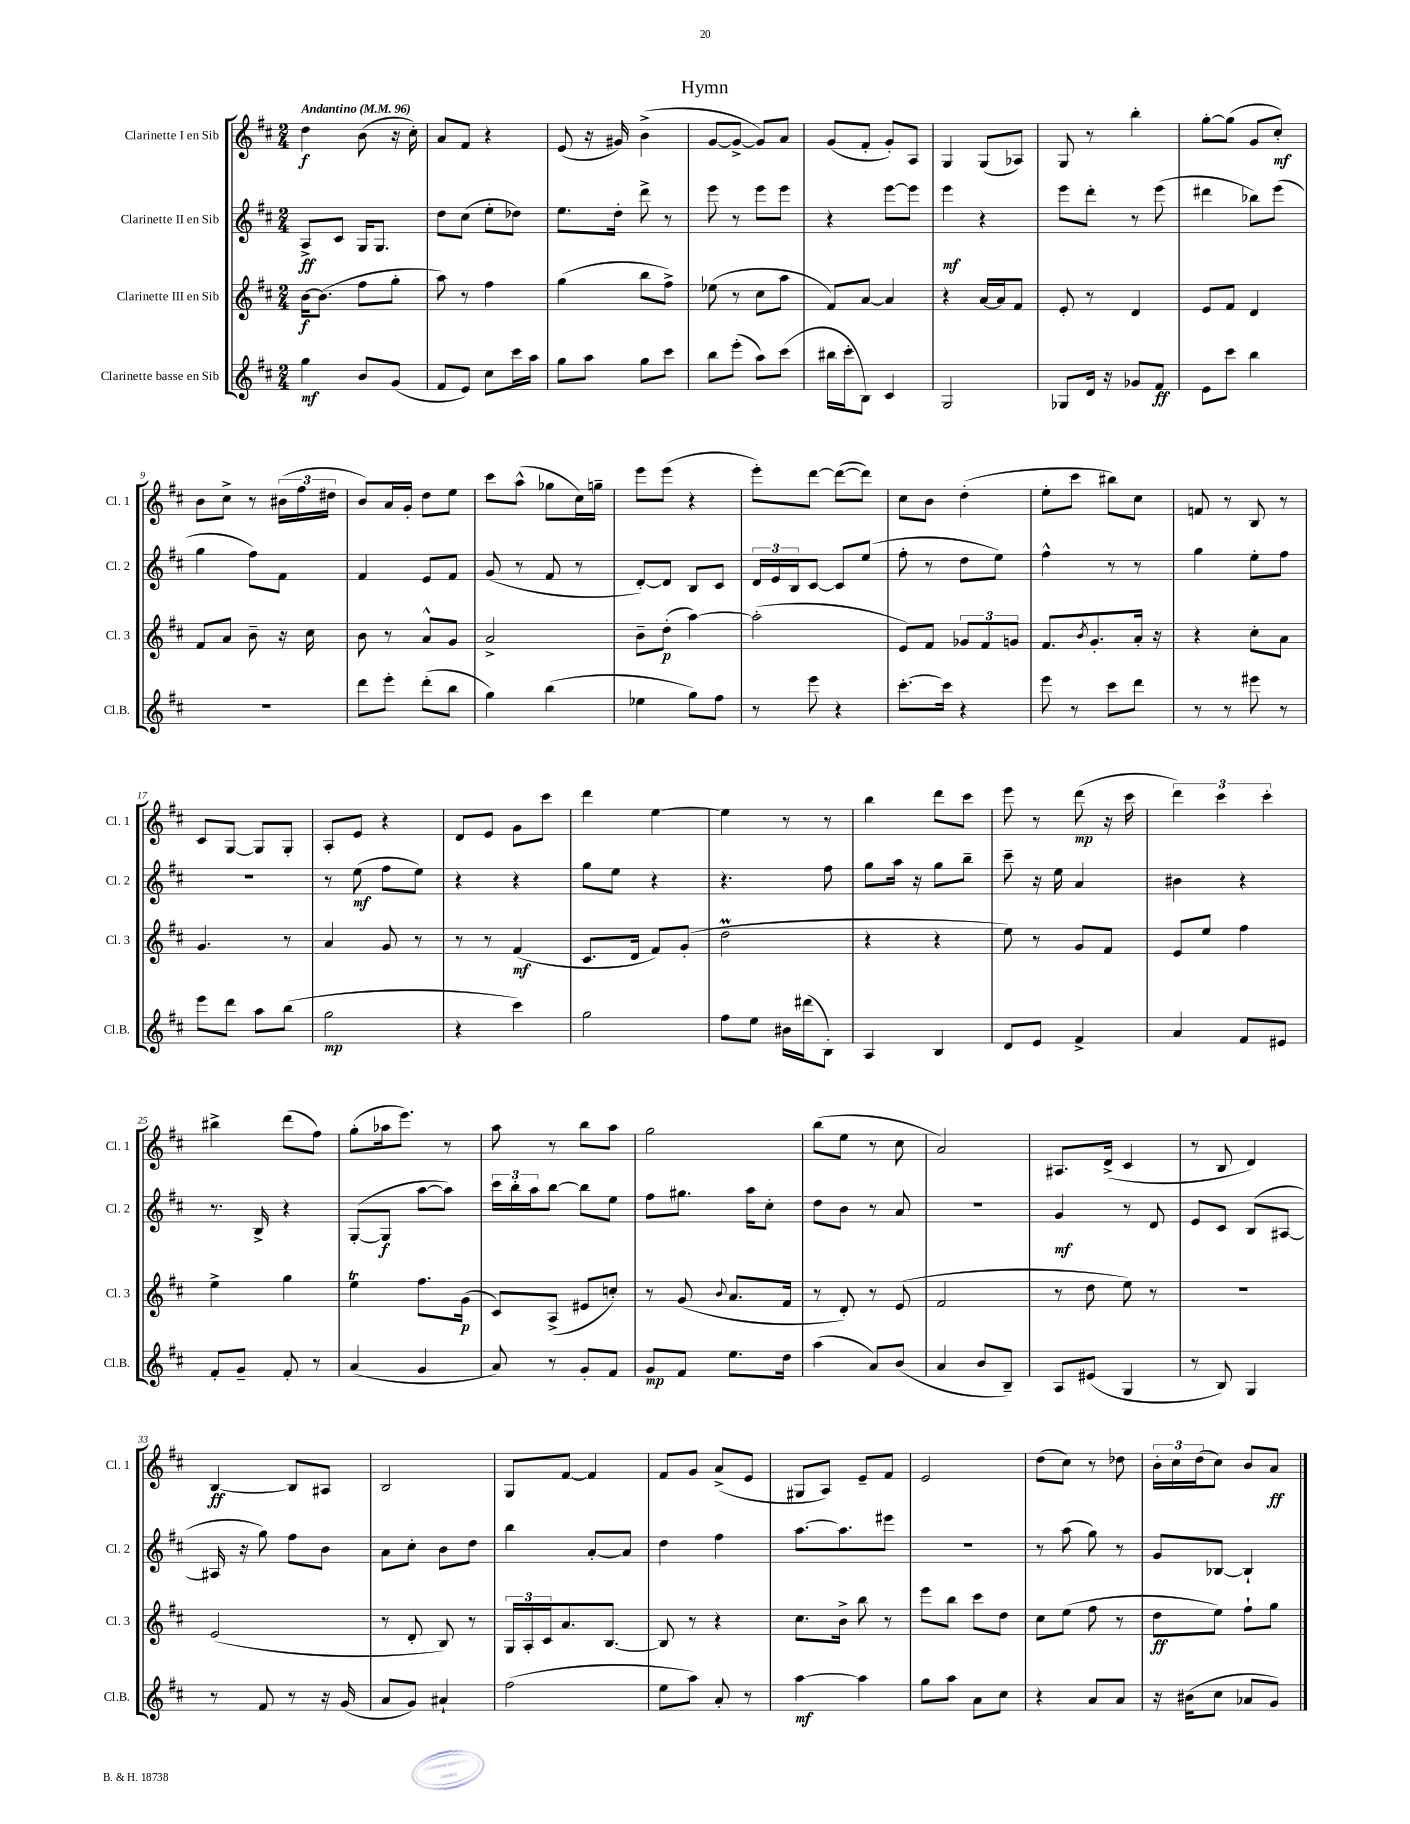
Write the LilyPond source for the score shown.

\header { title = "Hymn" }
<<
\new StaffGroup <<
\new Staff = "s0" \with { instrumentName = "Clarinette I en Sib" shortInstrumentName = "Cl. 1" } {
    \clef treble \key d \major \numericTimeSignature \time 2/4 \tempo "Andantino" 4 = 96
    d''4\f b'8( r16 cis''16-.) |
    a'8 fis'8 r4 |
    e'8( r16 gis'16) b'4->( |
    g'8~ g'8~-> g'8) a'8 |
    g'8( fis'8-. g'8-.) a8 |
    g4 g8( aes8) |
    g8 r8 b''4-. |
    g''8~-. g''8( g'8 cis''8-.\mf) |
    b'8 cis''8-> r8 \tuplet 3/2 { bis'16( fis''16 dis''16 } |
    b'8) a'16 g'16-. d''8 e''8 |
    cis'''8 a''8-^( ges''8 cis''16) g''16-- |
    e'''8 e'''8( r4 |
    e'''8-.) d'''8~ d'''8~( d'''8) |
    cis''8 b'8 d''4-.( |
    e''8-. cis'''8 bis''8) cis''8 |
    f'8 r8 b8 r8 |
    cis'8 g8~ g8 g8-. |
    a8-. e'8 r4 |
    d'8 e'8 g'8 cis'''8 |
    d'''4 e''4~ |
    e''4 r8 r8 |
    b''4 d'''8 cis'''8 |
    e'''8 r8 d'''8\mp( r16 cis'''16 |
    \tuplet 3/2 { d'''4) cis'''4 cis'''4-. } |
    bis''4-> d'''8( fis''8) |
    g''8-.( aes''16 e'''8.) r8 |
    a''8 r8 b''8 a''8 |
    g''2 |
    b''8( e''8 r8 cis''8 |
    a'2) |
    ais8. d'16->( cis'4 |
    r8 b8 d'4) |
    b4~\ff b8 ais8 |
    b2 |
    g8 fis'8~ fis'4 |
    fis'8 g'8 a'8->( e'8 |
    gis8 a8) e'8-- fis'8 |
    e'2 |
    d''8( cis''8) r8 des''8 |
    \tuplet 3/2 { b'16-. cis''16 d''16( } cis''8) b'8 a'8\ff \bar "|." |
}
\new Staff = "s1" \with { instrumentName = "Clarinette II en Sib" shortInstrumentName = "Cl. 2" } {
    \clef treble \key d \major \numericTimeSignature \time 2/4
    a8->\ff cis'8 g16 g8. |
    d''8 cis''8( e''8-. des''8) |
    e''8. d''16-. d'''8-> r8 |
    e'''8 r8 e'''8 e'''8 |
    r4 e'''8~ e'''8 |
    e'''4\mf r4 |
    e'''8 d'''8-. r8 e'''8( |
    dis'''4 bes''8) e'''8( |
    g''4 fis''8) fis'8 |
    fis'4 e'8 fis'8 |
    g'8( r8 fis'8 r8 |
    d'8~-.) d'8 b8 cis'8 |
    \tuplet 3/2 { d'16 e'16 b16 } cis'8~ cis'8 e''8( |
    fis''8-. r8 d''8 e''8) |
    fis''4-^ r8 r8 |
    g''4 e''8-. fis''8 |
    R2 |
    r8 e''8\mf( fis''8 e''8) |
    r4 r4 |
    g''8 e''8 r4 |
    r4. fis''8 |
    g''8 a''16 r16 g''8 b''8-- |
    cis'''8-- r16 e''16 a'4 |
    bis'4 r4 |
    r8. b16-> r4 |
    g8~-.( g8\f a''8~ a''8) |
    \tuplet 3/2 { cis'''16 b''16-. a''16 } b''8~ b''8 e''8 |
    fis''8 gis''8. a''16 cis''8-. |
    d''8 b'8 r8 a'8 |
    r2 |
    g'4\mf r8 d'8 |
    e'8 cis'8 b8( ais8~ |
    ais16 r16 g''8) fis''8 b'8 |
    a'8 cis''8-. b'8 d''8 |
    b''4 a'8~-. a'8 |
    d''4 fis''4 |
    a''8.~ a''8. eis'''8 |
    R2 |
    r8 a''8( g''8) r8 |
    g'8 bes8~ bes4-! \bar "|." |
}
\new Staff = "s2" \with { instrumentName = "Clarinette III en Sib" shortInstrumentName = "Cl. 3" } {
    \clef treble \key d \major \numericTimeSignature \time 2/4
    b'16~\f b'8.( fis''8 g''8-. |
    a''8) r8 fis''4 |
    g''4( b''8 fis''8->) |
    ees''8( r8 cis''8 a''8 |
    fis'8) a'8~ a'4 |
    r4 a'16~ a'16 fis'8 |
    e'8-. r8 d'4 |
    e'8 fis'8 d'4 |
    fis'8 a'8 b'8-- r16 cis''16 |
    b'8 r8 a'8-^ g'8 |
    a'2-> |
    b'8-- d''8-.\p( a''4~) |
    a''2-.( |
    e'8) fis'8 \tuplet 3/2 { ges'8 fis'8 g'8 } |
    fis'8. \acciaccatura { b'8 } g'8.-. a'16-. r16 |
    r4 cis''8-. a'8 |
    g'4. r8 |
    a'4 g'8 r8 |
    r8 r8 fis'4\mf( |
    cis'8. d'16 fis'8) g'8-.( |
    d''2\prall |
    r4 r4 |
    e''8) r8 g'8 fis'8 |
    e'8 e''8 fis''4 |
    e''4-> g''4 |
    e''4\trill fis''8. g'16\p( |
    cis'8) a8->( eis'8 c''8-.) |
    r8 g'8( \appoggiatura { b'8 } a'8. fis'16 |
    r8 d'8-.) r8 e'8( |
    fis'2 |
    r8 d''8 e''8) r8 |
    r2 |
    e'2( |
    r8 d'8-. b8) r8 |
    \tuplet 3/2 { g16 a16-. cis'16 } a'8. b8.~ |
    b8 r8 r4 |
    cis''8. b'16-> b''8 r8 |
    e'''8 b''8 cis'''8 d''8 |
    cis''8 e''8( fis''8 r8 |
    d''8\ff e''8) fis''8-! g''8 \bar "|." |
}
\new Staff = "s3" \with { instrumentName = "Clarinette basse en Sib" shortInstrumentName = "Cl.B." } {
    \clef treble \key d \major \numericTimeSignature \time 2/4
    g''4\mf b'8 g'8( |
    fis'8 e'8) cis''8 cis'''16 a''16 |
    g''8 a''8 g''8 cis'''8 |
    b''8 e'''8-.( a''8) cis'''8( |
    bis''16 cis'''16-. b8) cis'4 |
    g2 |
    ges8 d'16 r16 ges'8 fis'8\ff |
    e'8 cis'''8 b''4 |
    r2 |
    d'''8 e'''8-. d'''8-.( b''8 |
    g''4) b''4( |
    ees''4 g''8) fis''8 |
    r8 e'''8 r4 |
    cis'''8.~-. cis'''16 r4 |
    e'''8 r8 cis'''8 d'''8 |
    r8 r8 eis'''8 r8 |
    e'''8 d'''8 a''8 b''8( |
    g''2\mp |
    r4 cis'''4) |
    g''2 |
    fis''8 e''8 bis'16 dis'''16( b8-.) |
    a4 b4 |
    d'8 e'8 fis'4-> |
    a'4 fis'8 eis'8 |
    fis'8-. g'8-- fis'8-. r8 |
    a'4( g'4 |
    a'8) r8 g'8-. fis'8 |
    g'8\mp fis'8 e''8. d''16 |
    a''4( a'8) b'8( |
    a'4 b'8 b8--) |
    a8 eis'8( g4 |
    r8 b8) g4 |
    r8 fis'8 r8 r16 g'16( |
    a'8 g'8) ais'4-! |
    fis''2( |
    e''8 a''8) a'8-. r8 |
    a''4~\mf a''4 |
    g''8 a''8 a'8 cis''8 |
    r4 a'8 a'8 |
    r16 bis'16( cis''8 aes'8 g'8) \bar "|." |
}
>>
>>
